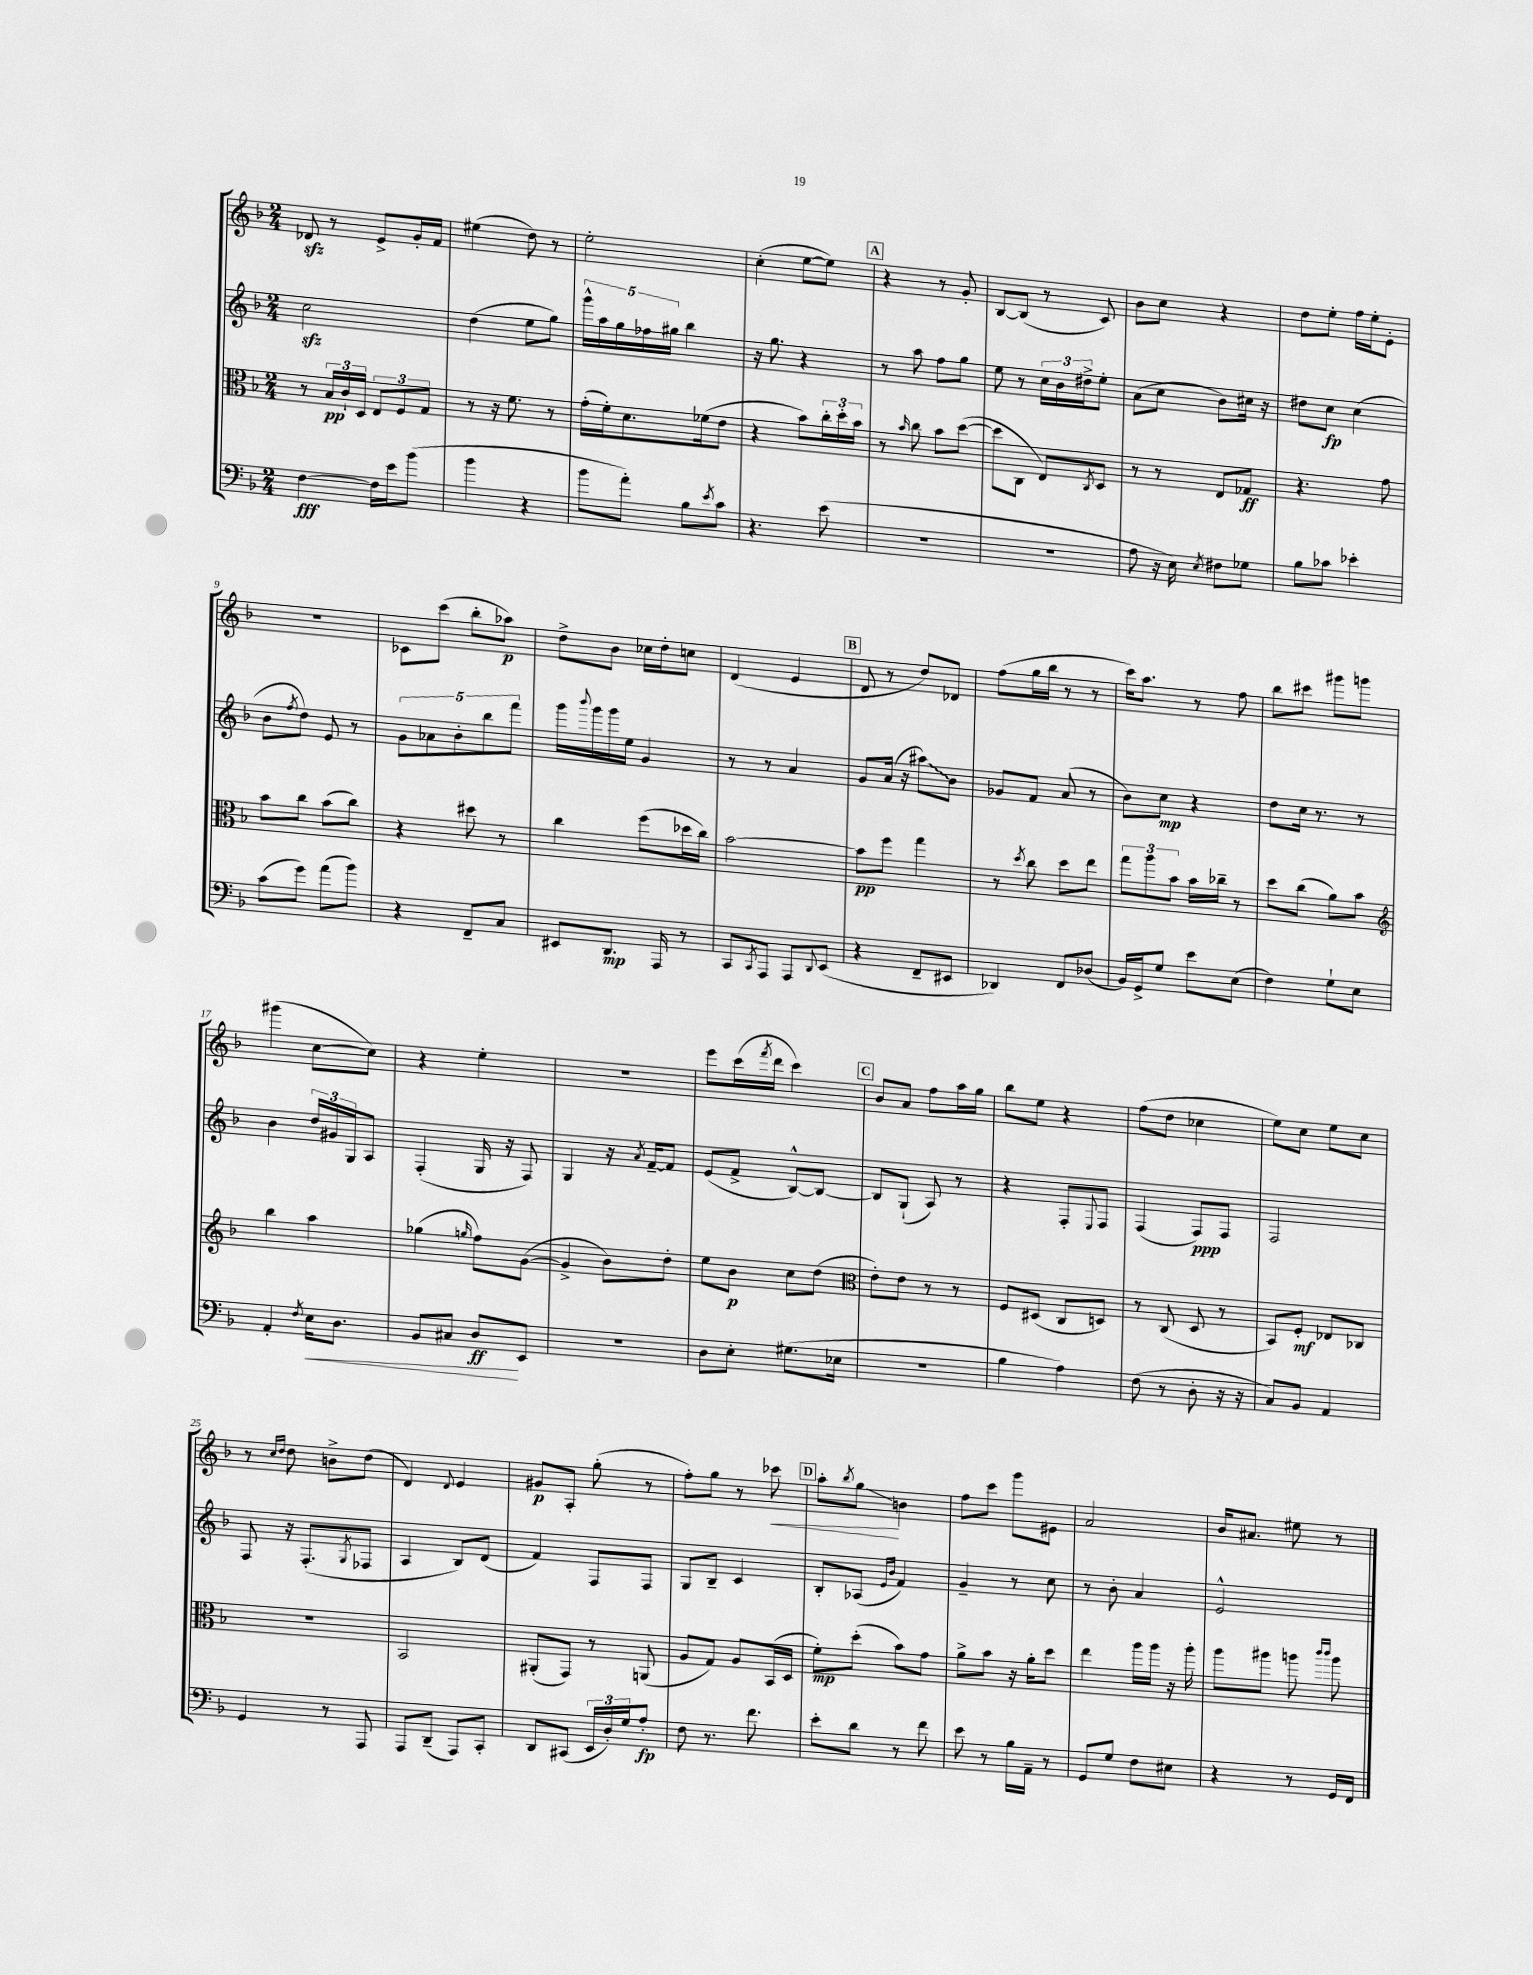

**kern	**kern	**kern	**kern
*staff4	*staff3	*staff2	*staff1
*clefF4	*clefC3	*clefG2	*clefG2
*k[b-]	*k[b-]	*k[b-]	*k[b-]
*M2/4	*M2/4	*M2/4	*M2/4
[4F\	8r	2cc\	8d-/
.	24B-/LL	.	8r
.	24c`/	.	.
.	24D/JJ	.	.
16F\]LL	12E/L	.	8e^/L
16e\J	.	.	.
.	12F/	.	.
(8b-\J	.	.	16g'/L
.	12G/J	.	.
.	.	.	16f/JJ
=	=	=	=
4b-\	8r	(4dd\	(4ee#\
.	16r	.	.
.	8.f\	.	.
4r	.	8ee\L	8dd\)
.	8r	8gg\J)	8r
=	=	=	=
8b-\L	(16g'\LL	20ggg^^\LL	2ee'\
.	.	20aa\	.
.	16f'\J)	.	.
.	.	20gg\	.
8a'\J)	8.d\	.	.
.	.	20ff-\	.
.	.	20gg#\JJ	.
8B-\L	.	4bb-\	.
.	(16f-\k	.	.
8qe/	.	.	.
8c\J	8e\J	.	.
=	=	=	=
4.r	4r	16r	(4cc'\
.	.	8.gg\	.
.	8b-\L)	4r	[8ee\L
(8e\	24cc'\L	.	8ee\]J)
.	24dd'\	.	.
.	24b-\JJ	.	.
=	=	=	=
2r	8r	8r	4r
.	16qqb-/	.	.
.	8cc\	8aa\	.
.	8b-\L	8ff\L	8r
.	([8dd\J	8gg\J	8g'/
=	=	=	=
2r	8dd\]L	8ee\	[8B-/L
.	8C\J	8r	(8B-/]J
.	8E/L)	24cc\LL	8r
.	.	24b-\	.
.	.	24dd#^\J	.
.	8qC/	.	.
.	8D/J	8ee'\J	8c/)
=	=	=	=
8A\	8r	(8a\L	8b-\L
16r	8r	8cc\J	8cc\J
16E\)	.	.	.
8qE/	.	.	.
8F#\L	8E/L	8b-\L)	4r
8G-\J	8G-/J	16cc#\Jk	.
.	.	16r	.
=	=	=	=
8B-\L	4.r	8dd#\L	8dd\L
8c-\J	.	8cc\J	8ee'\J
4e-'\	.	(4cc\	16ff\LL
.	.	.	16ee'\J
.	8g\	.	8e'\J
=	=	=	=
(8c\L	8b-\L	8b-\L	2r
.	.	8qff/	.
8g\J)	8cc\J	8dd\J)	.
(8a\L	(8b-\L	8e/	.
8b-\J)	8cc\J)	8r	.
=	=	=	=
4r	4r	10g\L	8c-\L
.	.	10a-\	.
.	.	.	(8ccc\J
.	.	10b-'\	.
8FF~/L	8dd#\	.	8bb-'\L
.	.	10bb-\	.
8C/J	8r	.	8aa-\J)
.	.	10fff\J	.
=	=	=	=
8EE#/L	4cc\	16ggg\LL	8dd^\L
.	.	8qqbbb-/	.
.	.	16ggg\	.
8.DD/J	.	16ggg\	8b-\J
.	.	16ee\JJ	.
.	(8ff\L	4g/	16cc-\LL
16AAA/	.	.	16dd'\J
8r	16dd-\L	.	8cc\J
.	16cc\JJ)	.	.
=	=	=	=
8CC/L	[2b-\	8r	(4d/
8qCC/	.	.	.
8AAA/J	.	8r	.
8AAA/L	.	4a/	4e/
8qqDD/	.	.	.
(8EE/J	.	.	.
=	=	=	=
4r	8b-\]L	8g/L	8d/
.	8ff\J	(16a/Jk	8r
.	.	16r	.
8FF~/L	4gg\	8aa#\L)	8dd/L)
8EE#/J	.	8b-\J	8d-/J
=	=	=	=
4DD-/)	8r	8g-/L	(8ff\L
.	8qdd/	.	.
.	8cc\	8f/J	16gg\L
.	.	.	16bb-\JJ
8FF/L	8dd\L	(8a/	8r
(8D-/J	8ee\J	8r	8r
=	=	=	=
16BB-/LL)	12gg\L	8b-\L)	16ccc\LK)
16GG^/J	.	.	8.aa\J
.	12aa\	.	.
8G/J	.	8cc\J	.
.	12b-\J	.	.
8e\L	16b-\LL	4r	8r
.	16cc-~\JJ	.	.
(8E\J	8r	.	8ff\
=	=	=	=
4F\)	8dd\L	8dd\L	8bb-\L
.	(8cc\J	16cc\Jk	8ccc#\J
.	.	8.r	.
8G`\L	8a\L)	.	8ggg#\L
8E\J	8b-\J	8r	8ggg\J
=	=	=	=
*	*clefG2	*	*
4AA'/	4bb-\	4b-\	(4ggg#\
8qF/	.	.	.
16E\LK	4aa\	24dd/LL	[8cc\L
.	.	24g#/	.
8.D\J	.	.	.
.	.	24G/J	.
.	.	8A/J	8cc\]J)
=	=	=	=
8BB-/L	(4gg-\	(4F'/	4r
8C#/J	.	.	.
.	16qqgg/	.	.
8D/L	8ff\L)	16G/	4ee'\
.	.	16r	.
8EE/J	([8g\J	8F/)	.
=	=	=	=
2r	4g^/]	4G/	2r
.	8b-\L)	16r	.
.	.	8qa/	.
.	.	[16f~/LK	.
.	8dd'\J	8f/]J	.
=	=	=	=
8D\L	8ee\L	(8e/L	8eee\L
8E'\J	8b-\J	8f^/J	(16ccc\L
.	.	.	8qfff/
.	.	.	16ddd\JJ
(8.G#\L	8cc\L	[8B-^^/L)	4ccc\)
.	(8dd\J	8B-/_J	.
16E-\Jk	.	.	.
=	=	=	=
*	*clefC3	*	*
2r	8e'\L)	8B-/]L	8b-/L
.	8e\J	(8G`/J	8a/J
.	8r	8A/)	8ff\L
.	8r	8r	16aa\L
.	.	.	16gg\JJ
=	=	=	=
4B-\	8F/L	4r	8bb-\L
.	(8D#/J	.	8ee\J
4A\)	8C/L	8F'/L	4r
.	.	8qqE/	.
.	8D/J)	8F/J	.
=	=	=	=
(8F\	8r	(4F/	(8ff\L
8r	(8C/	.	8dd\J
8D'\	8D/	8F/L)	4cc-\
16r	8r	8F/J	.
16r	.	.	.
=	=	=	=
8C/L)	8BB-/L)	2F/	8ee\L)
8BB-/J	8F'/J	.	8cc\J
4AA/	8E-/L	.	8ee\L
.	8C-/J	.	8cc\J
=	=	=	=
4GG/	2r	8F/	8r
.	.	.	16qqcc/LL
.	.	.	16qqdd/JJ
.	.	16r	8dd\
.	.	(8.F'/L	.
8r	.	.	8b^\L
.	.	8qG/	.
8AAA/	.	8F-/J	(8dd\J
=	=	=	=
8AAA/L	2BB-/	4A/	4d/)
(8DD~/J	.	.	.
.	.	.	8qqd/
8AAA/L)	.	8B-/L)	4e/
8CC'/J	.	(8d/J	.
=	=	=	=
8DD/L	(8AA#'/L	4f/)	8g#/L
(8CC#/J	8GG/J)	.	8A'/J
24EE/LL	8r	8F/L	(8gg'\
24D'/)	.	.	.
24G/J	.	.	.
8A'/J	(8AA/	8F/J	8r
=	=	=	=
8F\	8A/L	8G/L	8ff'\L)
8.r	8G/J)	8B-~/J	8gg\J
.	8A/L	4c/	8r
8.f\	.	.	.
.	(16BB-/L	.	8ccc-\
.	16D/JJ	.	.
=	=	=	=
8e'\L	8f'\L)	8B-'/L	8aa'\L
.	.	.	8qbb-/
8d\J	(8dd'\J	(8A-/J	8gg\J
.	.	16qqe/LL	.
.	.	16qqb-/JJ	.
8r	8b-\L)	4f/)	4b\
8f\	8g\J	.	.
=	=	=	=
8e\	8a^\L	4g~/	8ff\L
8r	8b-\J	.	8ccc\J
16B-\LL	16r	8r	8ggg\L
16AA~\JJ	16a'\LK	.	.
8r	8dd\J	8cc\	8e#\J
=	=	=	=
8GG/L	4ee\	8r	2a/
8G/J	.	8b-'\	.
8F\L	16aa\LL	4a/	.
.	16aa\JJ	.	.
8E#\J	16r	.	.
.	16aa'\	.	.
=	=	=	=
4r	8aa\L	2e^^/	16b-/LK
.	.	.	8.a#/J
.	8aa#\J	.	.
8r	8aa\	.	8ee#\
.	16qqccc/LL	.	.
.	16qqccc/JJ	.	.
16GG/LL	8aa\	.	8r
16FF/JJ	.	.	.
==	==	==	==
*-	*-	*-	*-
